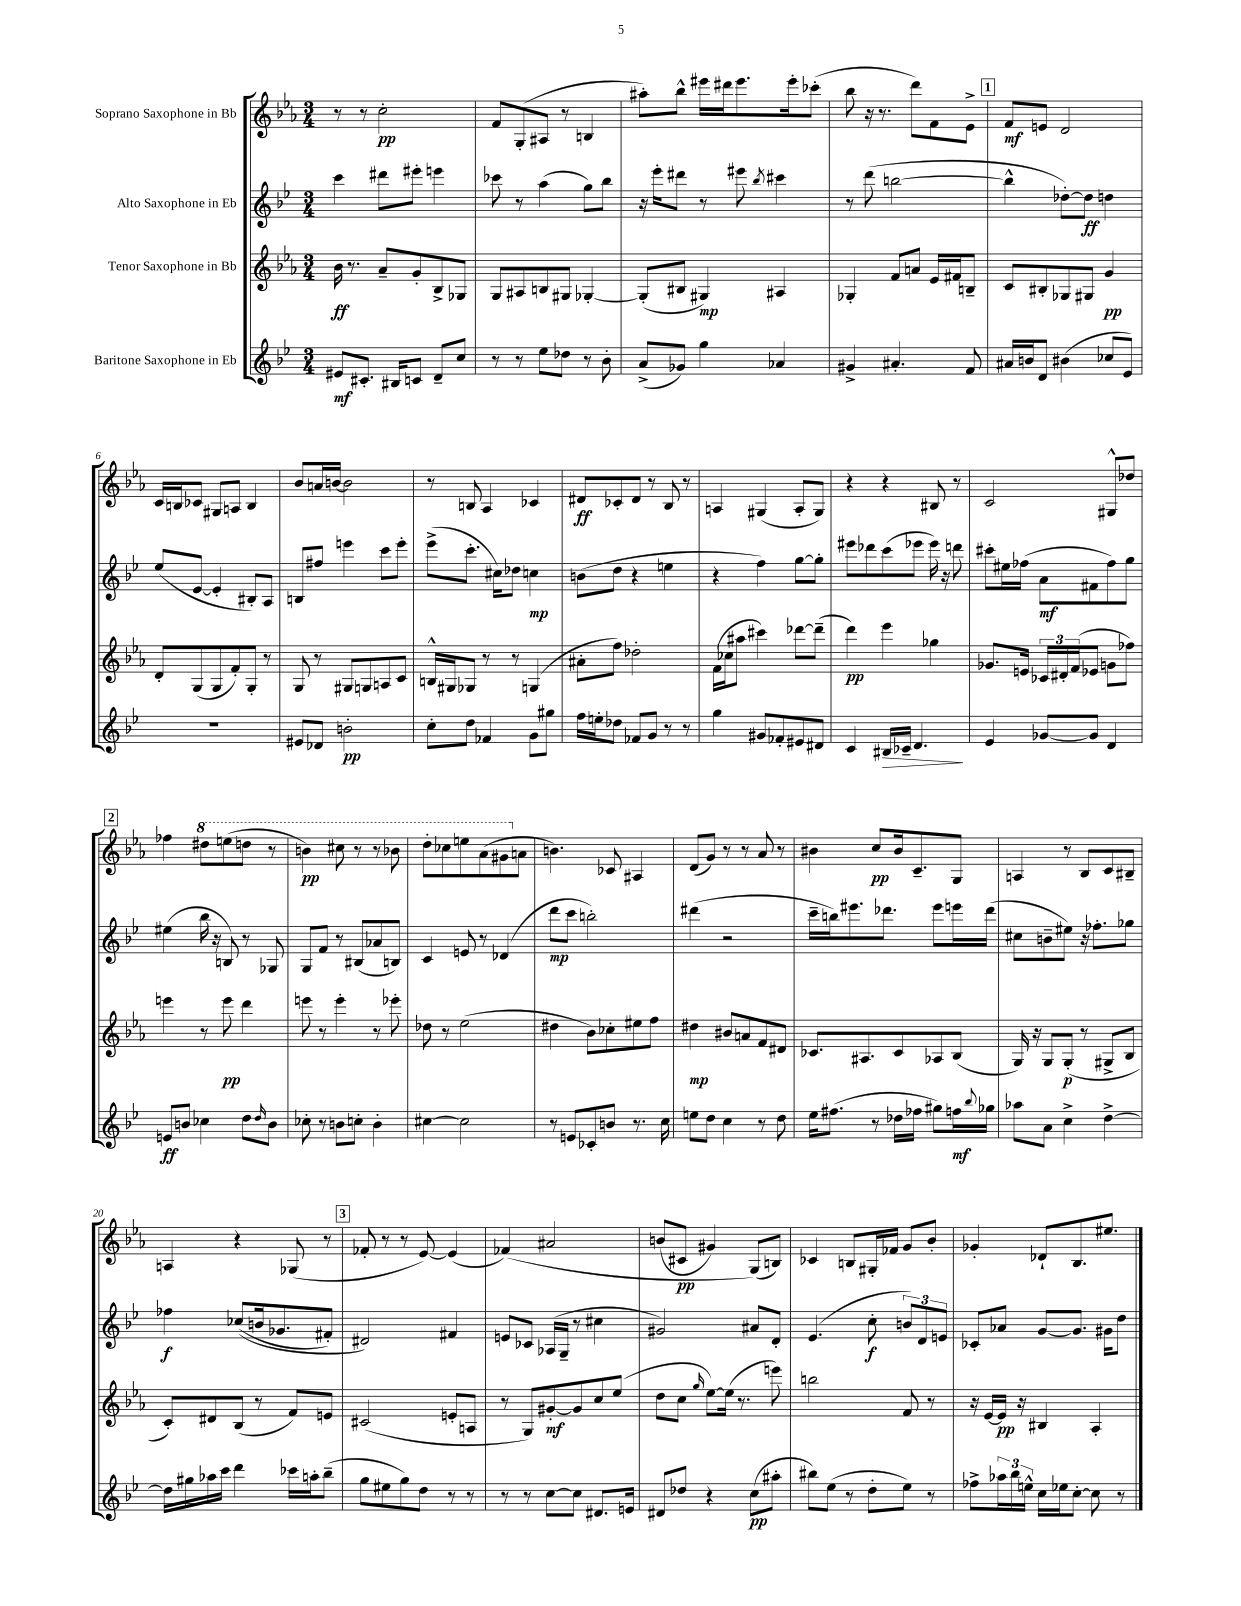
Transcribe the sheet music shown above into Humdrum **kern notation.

**kern	**kern	**kern	**kern
*staff4	*staff3	*staff2	*staff1
*clefG2	*clefG2	*clefG2	*clefG2
*k[b-e-]	*k[b-e-a-]	*k[b-e-]	*k[b-e-a-]
*M3/4	*M3/4	*M3/4	*M3/4
8e#	16b-	4ccc	8r
.	8.r	.	.
8.c#'	.	.	8r
.	8a-~	8ddd#	2cc'
16B#	.	.	.
8c	8g'	8eee#'	.
8d~	8B-^	4eee	.
8cc	8G-	.	.
=	=	=	=
8r	8G	8ccc-	8f
8r	8A#	8r	(8G'
8ee-	8B	(4aa	8A#
8dd-	8G#	.	8r
8r	[4G-'	8gg)	4B
8b-'	.	8bb-	.
=	=	=	=
(8a^	(8G-']	16r	8aa#')
.	.	16eee-'	.
8g-)	8B#	8ddd#	8bb-^^
4gg	4G#)	8r	16eee#
.	.	.	16ddd#
.	.	8eee#	8.eee#
.	.	8qbb-	.
4a-	4A#	4ccc#	.
.	.	.	16eee#'
.	.	.	(8ccc-'
=	=	=	=
4g#^	4G-'	8r	8bb-
.	.	(8ddd	16r
.	.	.	8.r
4.a#'	8f	[2bb	.
.	8a	.	8ddd)
.	16e-	.	8f
.	16f#	.	.
8f	8B~	.	8e-^
=	=	=	=
16a#	8c	4bb^^]	8f
16b	.	.	.
8d	8B#'	.	8e
(4b#	8G-	[8dd-')	2d
.	8G#	8dd-]	.
8cc-	4g	4dd	.
8e-)	.	.	.
=	=	=	=
2.r	8d'	(8ee-	16c
.	.	.	16B
.	(8G	[8e-	8c-
.	8G	4e-']	8G#
.	8f')	.	8A
.	8G'	8B#')	4B
.	8r	8A	.
=	=	=	=
8e#	8G	8B	8b-
8d-	8r	8ff#	16a
.	.	.	[16b
2b'	8G#	4eee	2b]
.	8G	.	.
.	8A	8ccc	.
.	8c	8eee'	.
=	=	=	=
8cc'	16B^^	(8eee-^	8r
.	16G#	.	.
8dd	8G-	8.ccc'	8B
4f-	8r	.	4A-
.	.	16cc#)	.
.	8r	8dd-	.
8g	(4G	4cc	4c-
8gg#	.	.	.
=	=	=	=
16ff	8a#'	(8b	8d#
16ee'	.	.	.
8dd-	8ff)	8dd	8c-'
8f-	2dd-'	4r	8d#
8g	.	.	8r
8r	.	4ee	8B-
8r	.	.	8r
=	=	=	=
4gg	(16f	4r	4A
.	16cc-	.	.
.	8aa#	.	.
8g#	4ccc#)	4ff)	(4G#
8f-'	.	.	.
8e#	[8ddd-	[8gg	8A'
8d#	(8ddd-~]	8gg']	8G#)
=	=	=	=
4c	4ddd)	8eee#	4r
.	.	8ddd-	.
16B#	4eee-	(8ccc	4r
16c-~	.	.	.
4.d	.	8eee-	.
.	4gg-	16eee-)	8B#
.	.	16r	.
.	.	8ddd	8r
=	=	=	=
4e-	8.g-	8ccc#'	2c
.	.	16ee#	.
.	16e	(16ff-	.
[8g-	24c-	8a	.
.	24d#'	.	.
.	(24f	.	.
8g-]	8e-	8f#	.
4d	8g	8ff-)	8G#^^
.	8ff-)	8gg	8dd-
=	=	=	=
8e	4eee	(4ee#	4ff-
8b	.	.	.
4cc-	8r	16bb-	8ddd#
.	.	16r	.
.	8eee	8B)	(8eee
8dd	4ddd	8r	8ddd
16qqdd	.	.	.
8b	.	8G-	8r
=	=	=	=
8cc-'	8eee	8G	4bb)
8r	8r	8f	.
8b	4eee'	8r	8ccc#
8cc'	.	(8B#	8r
4b'	8r	8a-	8r
.	8eee-'	8B)	8bb-
=	=	=	=
[4cc#	8dd-	4c	8ddd'
.	8r	.	8ccc-
2cc#]	(2ee-	8e	8eee
.	.	8r	(8aa-
.	.	(4d-	8gg#
.	.	.	8a
=	=	=	=
8r	4dd#	8ddd	4.b)
8e	.	8ccc	.
8c-'	8b-)	2bb')	.
8b	8cc-'	.	8c-
8.r	8ee#	.	4A#
.	8ff	.	.
16cc	.	.	.
=	=	=	=
8ee	4dd#	(4ddd#	(8d
8dd	.	.	8g)
4cc	8b#	2r	8r
.	8a	.	8r
8r	8f	.	8a-
8dd	8d#	.	8r
=	=	=	=
16ee-	8.c-	16ccc~	4b#
(8.ff#	.	16bb)	.
.	.	8.eee#	.
.	8.A#	.	.
8r	.	.	8cc
.	.	8.ddd-	.
16dd-	8c-	.	16b#
16ff-	.	.	8.c~
8gg#)	8A-	8eee#	.
16ff	(8B-	16eee	8G
8qqbb-	.	.	.
16gg-	.	(16ddd-	.
=	=	=	=
8aa-	16G)	8cc#	4A
.	16r	.	.
8a	8G	8b~	.
4cc^	(8G'	8ee#)	8r
.	8r	16r	8B-
.	.	8.ff-'	.
[4dd^	8G#^	.	8c
.	8B-	8gg-	8B#~
=	=	=	=
16dd]	8c')	4ff-	4A
16gg#	.	.	.
16aa-	8d#	.	.
16ccc	.	.	.
4ddd	(8B-	&((8cc-	4r
.	8r	16b	.
.	.	8.g-	.
16ccc-	8f)	.	(8G-
16aa'	.	.	.
(8bb-~	8e	8f#')	8r
=	=	=	=
8gg	(2c#	2d#&)	8f-'
8ee#	.	.	8r
8gg)	.	.	8r
8dd	.	.	[8e-)
8r	8e'	4f#	(4e-]
8r	8A	.	.
=	=	=	=
8r	8r	8e	&(4f-)
8r	8G)	8c-	.
[8cc	[8g#'	(16A-	2a#
.	.	16G~	.
8cc]	8g#]	8r	.
8.d#	8cc	4cc#	.
.	(8ee-	.	.
16e	.	.	.
=	=	=	=
8d#	8dd	2g#)	(8b
8dd-	8cc	.	8c#
.	16qqgg	.	.
4r	[8ee-)	.	4g#)
.	(16ee-]	.	.
.	8.r	.	.
(8cc	.	8a#	(8G&)
8aa#'	8eee)	8d'	8B)
=	=	=	=
8bb#)	2bb	(4.e-	4c-
(8ee-	.	.	.
8r	.	.	8B
8dd'	.	8cc'	16G#'
.	.	.	16f-
8ee-)	8f	12b)	8g
.	.	12d	.
8r	8r	.	8b-'
.	.	12e	.
=	=	=	=
8ff-^	16r	8c-'	4g-'
.	[16e-	.	.
24aa-	16e-]	8a-	.
24bb-	.	.	.
.	16r	.	.
24ee^^	.	.	.
16cc	4B#	[8g	8d-`
16ee-	.	.	.
[8cc'	.	8.g]	8.B-
8cc]	4A-'	.	.
.	.	16g#	8.ee#
8r	.	8dd	.
==	==	==	==
*-	*-	*-	*-
